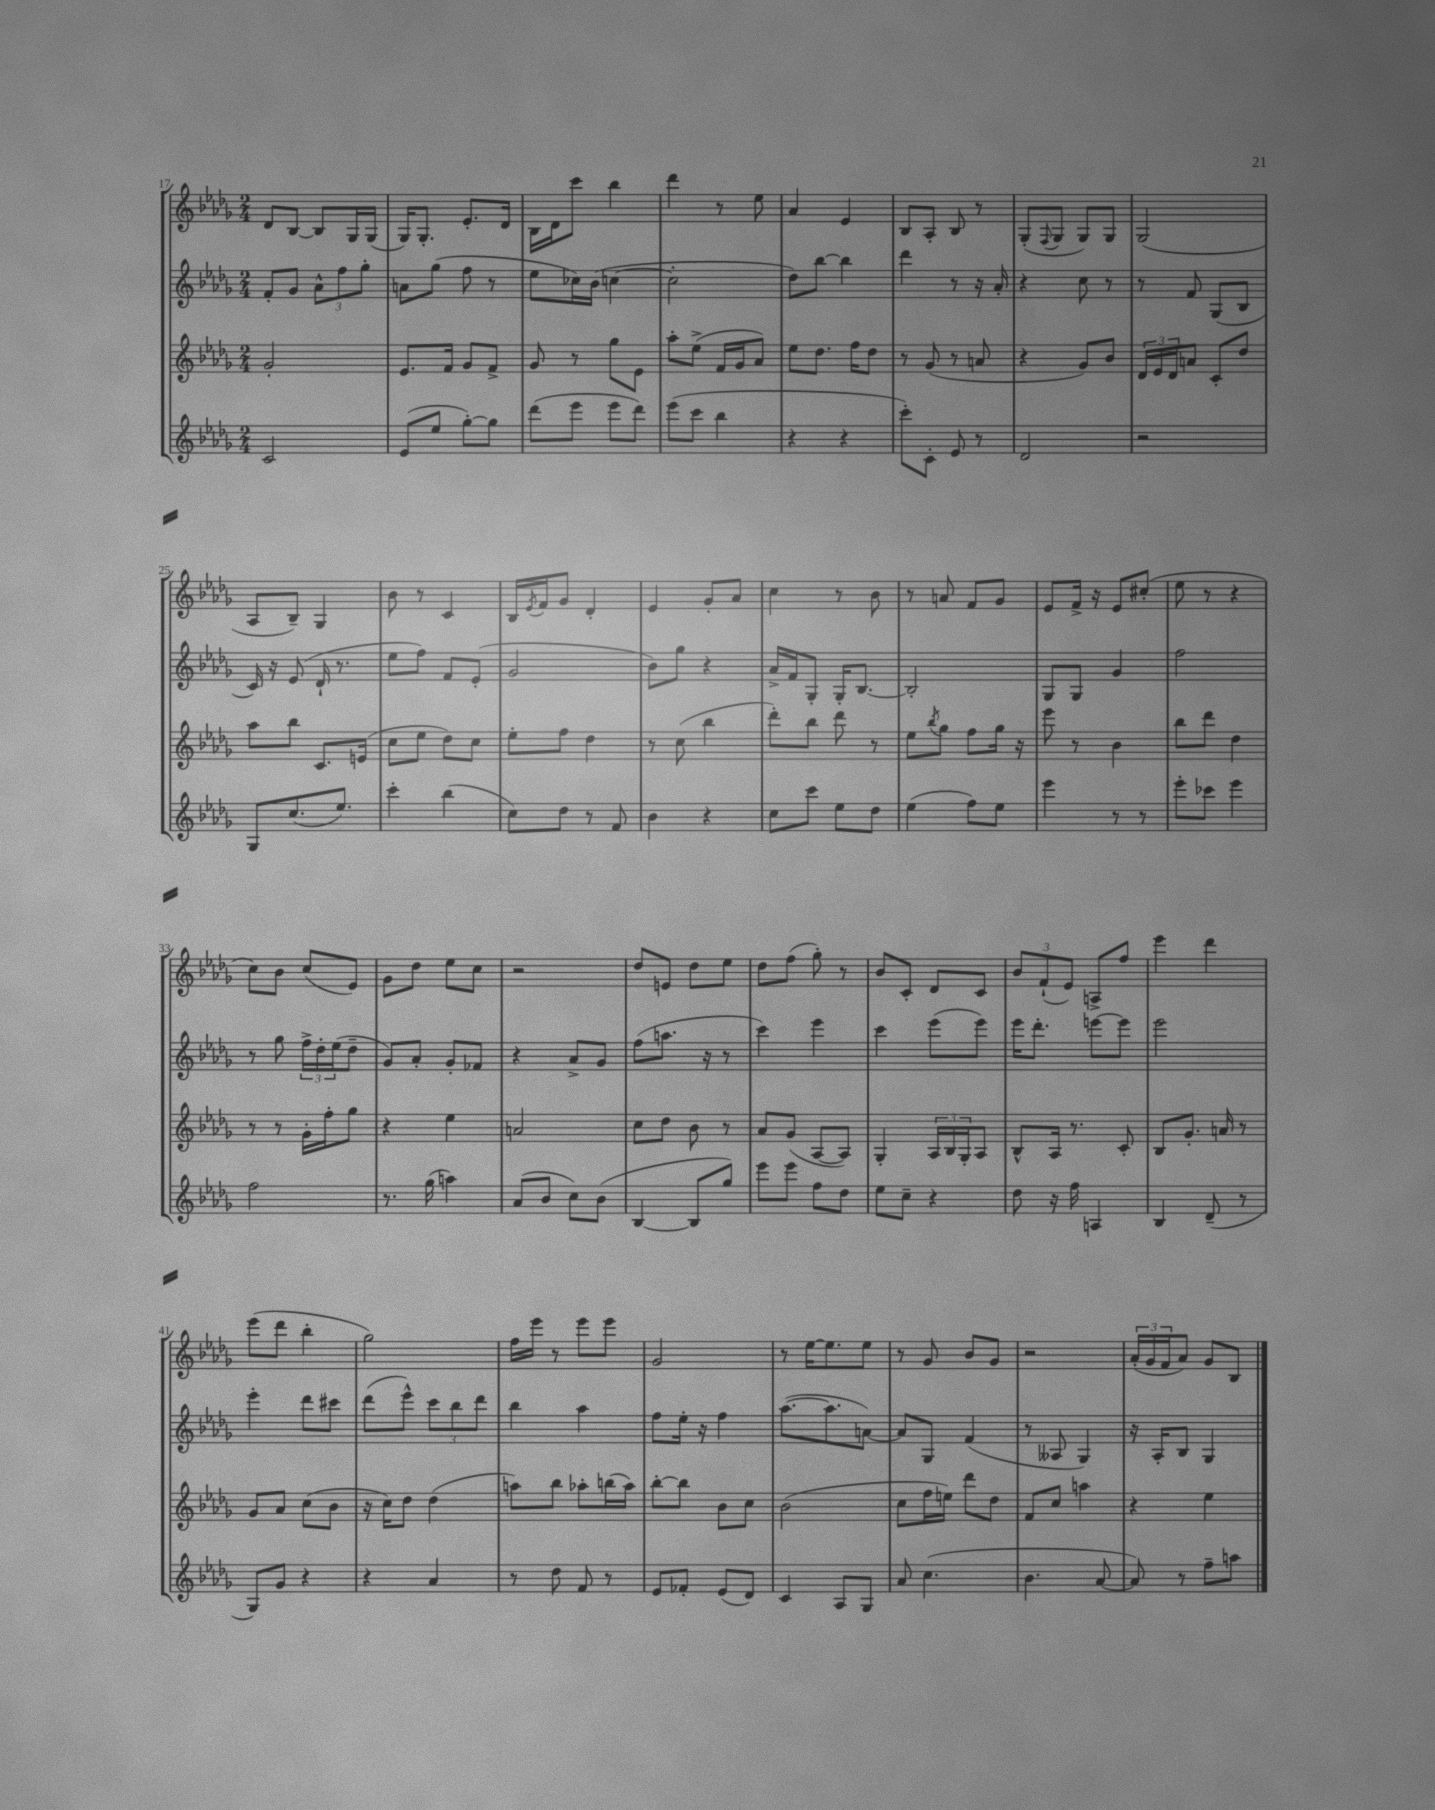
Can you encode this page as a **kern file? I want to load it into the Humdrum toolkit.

**kern	**kern	**kern	**kern
*staff4	*staff3	*staff2	*staff1
*clefG2	*clefG2	*clefG2	*clefG2
*k[b-e-a-d-g-]	*k[b-e-a-d-g-]	*k[b-e-a-d-g-]	*k[b-e-a-d-g-]
*M2/4	*M2/4	*M2/4	*M2/4
2c	2g-'	8f'	8d-
.	.	8g-	[8B-
.	.	12a-^^	8B-]
.	.	12ff	.
.	.	.	16G-
.	.	12gg-'	.
.	.	.	(16G-
=	=	=	=
(8e-	8.e-	8a	16G-)
.	.	.	8.G-'
8ee-	.	(8gg-	.
.	16f	.	.
[8gg-')	8g-	8ff	8.e-'
8gg-]	8f^	8r	.
.	.	.	16d-
=	=	=	=
(8ddd-	8g-	8ee-	16B-
.	.	.	16d-
8eee-	8r	16cc-)	8ccc
.	.	(16b-	.
8eee-	8gg-	[4cc	4bb-
8ddd-)	8e-	.	.
=	=	=	=
(8eee-	8aa-'	2cc']	4ddd-
8ccc	(8ee-^	.	.
4bb-	16f	.	8r
.	16g-	.	.
.	8a-)	.	8ee-
=	=	=	=
4r	8ee-	8dd-)	4a-
.	8.dd-	[8bb-	.
4r	.	4bb-]	4e-
.	16ff	.	.
.	8dd-	.	.
=	=	=	=
8ccc')	8r	4ddd-	8B-
8c'	(8g-	.	8A-'
8e-	8r	8r	8B-
8r	8a	16r	8r
.	.	16a-'	.
=	=	=	=
2d-	4r	4r	(8G-'
.	.	.	8qqF
.	.	.	8G-
.	8g-)	8cc	8G-)
.	8b-	8r	8G-
=	=	=	=
2r	24d-	8r	(2G-
.	24e-	.	.
.	24d-	.	.
.	8a	8f	.
.	8c'	(8G-	.
.	8dd-	8B-	.
=	=	=	=
8G-	8aa-	16c)	8A-
.	.	16r	.
(8.cc	8bb-	(8e-	8B-~)
.	8.c	16d-`	4G-
8.ee-)	.	8.r	.
.	(16e	.	.
=	=	=	=
4ccc'	8cc	8ee-	8b-
.	8ee-	8ff)	8r
(4bb-	8dd-)	8f	4c
.	8cc	(8e-'	.
=	=	=	=
8cc)	8ee-'	2g-	16B-
.	.	.	8qe-
.	.	.	16f
8dd-	8ff	.	8g-
8r	4dd-	.	4d-'
8f	.	.	.
=	=	=	=
4b-	8r	8b-)	4e-
.	(8cc	8gg-	.
4r	4bb-	4r	8g-'
.	.	.	8a-
=	=	=	=
8cc	8ddd-')	16a-^	4cc
.	.	16f	.
8ccc	8bb-	8G-'	.
8ee-	8ddd-	16G-'	8r
.	.	[8.B-	.
8dd-	8r	.	8b-
=	=	=	=
(4ee-	8ee-	2B-']	8r
.	8qbb-	.	.
.	8gg-	.	8a
8ff)	8ff	.	8f
8ee-	16gg-	.	8g-
.	16r	.	.
=	=	=	=
4eee-	8eee-	8G-	8e-
.	8r	8G-	16f^
.	.	.	16r
8r	4b-	4g-	8e-
8r	.	.	(8cc#'
=	=	=	=
8eee-'	8bb-	2ff	8ee-
8ccc-	8ddd-	.	8r
4eee-	4dd-	.	4r
=	=	=	=
2ff	8r	8r	8cc)
.	8r	8gg-	8b-
.	16g-'	24ff^	(8cc
.	.	24dd-'	.
.	16ff'	.	.
.	.	(24ee-	.
.	8gg-	8dd-~	8e-)
=	=	=	=
8.r	4r	8g-)	8g-
.	.	8a-'	8dd-
(16gg-	.	.	.
4aa)	4ee-	8g-'	8ee-
.	.	8f-	8cc
=	=	=	=
(8a-	2a	4r	2r
8b-	.	.	.
8cc)	.	8a-^	.
(8b-	.	8g-	.
=	=	=	=
[4B-	8cc	(8ff	8dd-
.	8dd-	8.aa	8e
8B-]	8b-	.	8dd-
.	.	16r	.
8gg-)	8r	8r	8ee-
=	=	=	=
8eee-	8a-	4ccc)	8dd-
8eee-	(8g-	.	(8ff
8ff	[8A-	4eee-	8gg-')
8dd-	8A-])	.	8r
=	=	=	=
8ee-	4G-'	4ccc	8b-
8cc~	.	.	8c'
4r	24A-	(8eee-	8d-
.	24B-	.	.
.	24G-'	.	.
.	8A-	8eee-)	8c
=	=	=	=
8dd-	8B-^^	16eee-	12b-
.	.	8.ddd-'	.
.	.	.	(12f`
16r	16A-	.	.
.	.	.	12e-)
16ff	8.r	.	.
4A	.	[8eee	8A^
.	8c'	8eee]	8ff
=	=	=	=
4B-	8B-	2eee-	4eee-
.	8.g-'	.	.
(8d-~	.	.	4ddd-
.	16a	.	.
8r	8r	.	.
=	=	=	=
8G-)	8g-	4eee-'	(8eee-
8g-	8a-	.	8ddd-
4r	(8cc	8ddd-	4bb-'
.	8b-	8ccc#	.
=	=	=	=
4r	16r	(8ddd-	2gg-)
.	16cc)	.	.
.	8dd-	8eee-^^)	.
4a-	(4dd-	12ccc	.
.	.	12bb-	.
.	.	12ddd-	.
=	=	=	=
8r	8aa)	4bb-	16ff
.	.	.	16eee-
8dd-	8bb-	.	8r
8f	8aa-'	4aa-	8eee-
8r	(16bb	.	8eee-
.	16aa-)	.	.
=	=	=	=
8e-	[8bb-'	8ff	2g-
8f-'	8bb-]	16ee-'	.
.	.	16r	.
(8e-	8b-	4ff	.
8d-)	8cc	.	.
=	=	=	=
4c	(2b-	([8.aa-	8r
.	.	.	[16ee-
.	.	8.aa-]	8.ee-]
8A-	.	.	.
8G-	.	[8a)	8ee-
=	=	=	=
8a-	8cc	8a]	8r
(4.cc	16ff	8G-	8g-
.	16ee)	.	.
.	8ddd-	(4f	8b-
.	8dd-	.	8g-
=	=	=	=
4.b-	8f	8r	2r
.	8cc	8A--	.
.	4aa	4G-)	.
[8a-	.	.	.
=	=	=	=
8a-])	4r	16r	(24a-'
.	.	.	24g-
.	.	16A-'	.
.	.	.	24f
8r	.	8B-	8a-)
8ff~	4ee-	4G-	8g-
8aa	.	.	8B-
==	==	==	==
*-	*-	*-	*-
